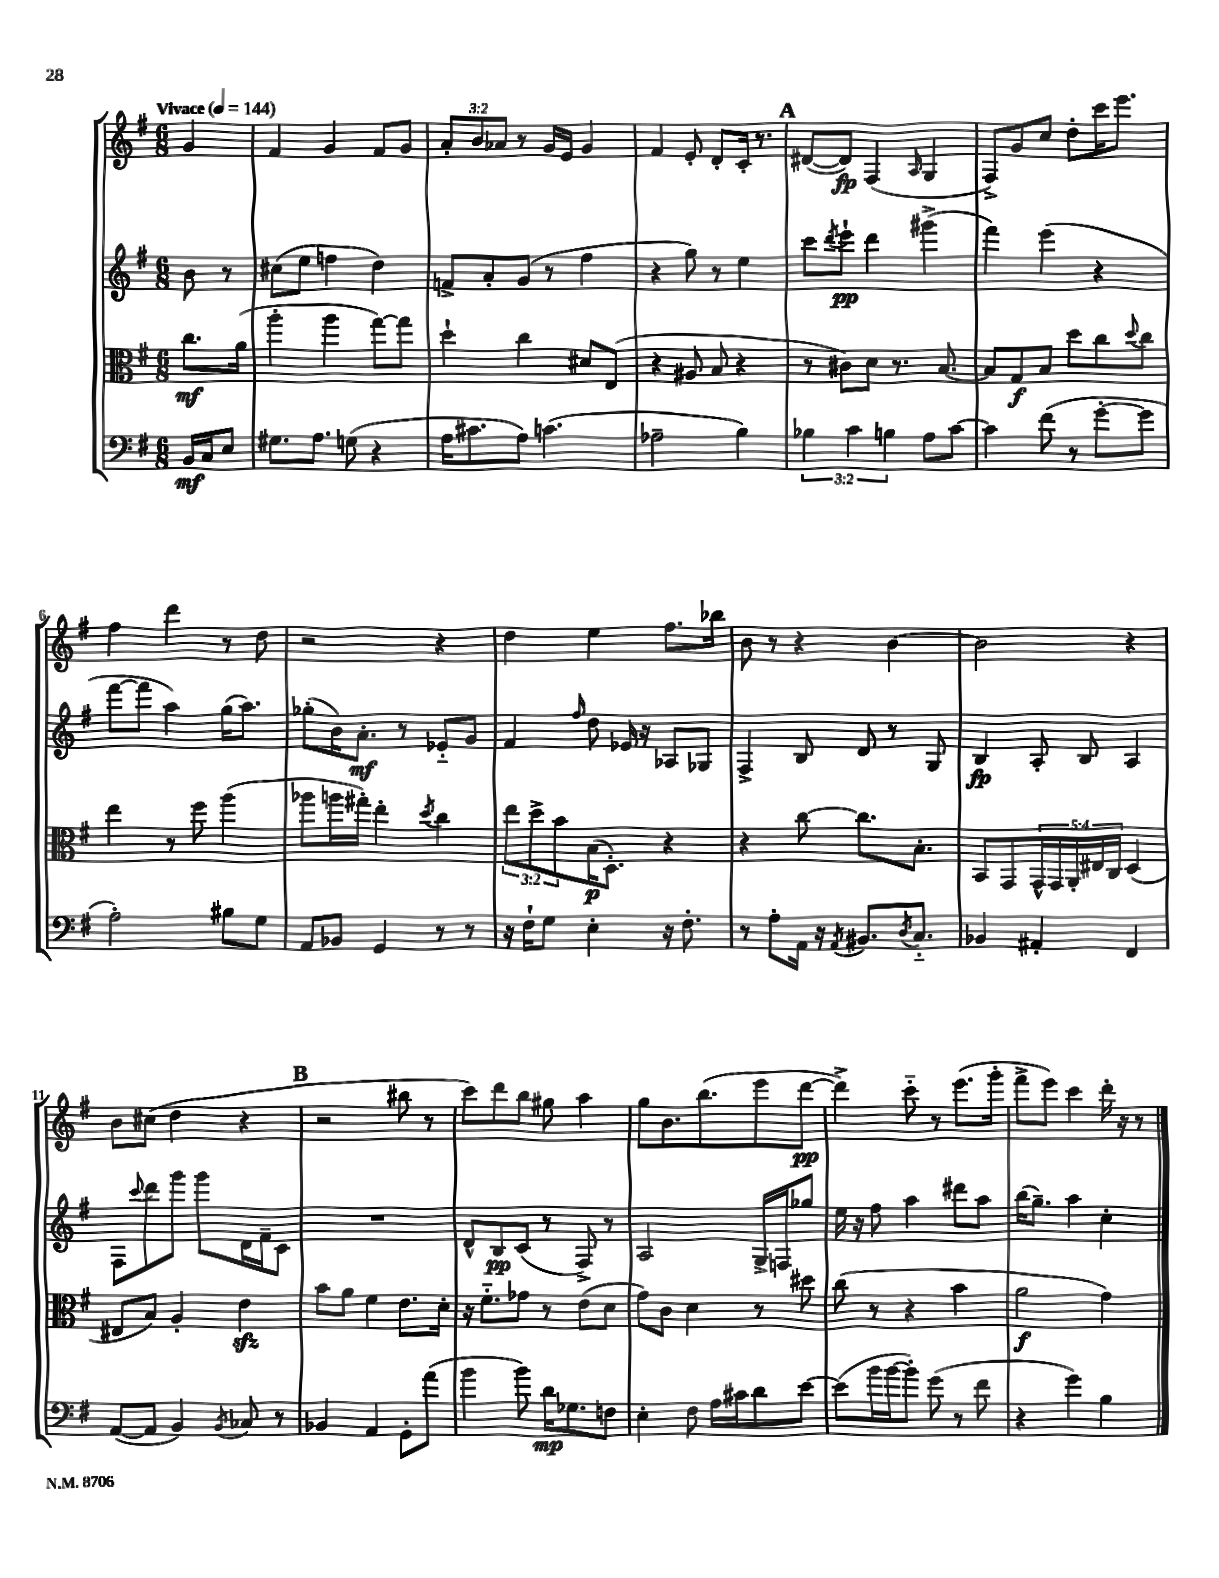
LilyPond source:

<<
\new StaffGroup <<
\new Staff = "s0" {
    \clef treble \key g \major \numericTimeSignature \time 6/8 \override Staff.TupletNumber.text = #tuplet-number::calc-fraction-text \partial 4 \tempo "Vivace" 4 = 144
    g'4 |
    fis'4 g'4 fis'8 g'8 |
    \tuplet 3/2 { a'8-. b'8 aes'8 } r8 g'16 e'16 g'4 |
    fis'4 e'8-. d'8-. c'16-. r8. |
    \mark \markup { \bold "A" } dis'8~( dis'8\fp) fis4( \grace { a16 } g4 |
    fis8->) g'8 c''8 d''8-. c'''16 e'''8. |
    fis''4 d'''4 r8 d''8 |
    r2 r4 |
    d''4 e''4 fis''8. bes''16 |
    b'8 r8 r4 b'4~ |
    b'2 r4 |
    b'8 cis''8( d''4 r4 |
    \mark \markup { \bold "B" } r2 bis''8 r8 |
    c'''8) d'''8 b''8 gis''8 a''4 |
    g''8 b'8. b''8.( e'''8 d'''8~\pp |
    d'''4->) c'''8-_ r8 e'''8.( g'''16-. |
    fis'''8-> e'''8) c'''4 d'''16-. r16 r8 \bar "|." |
}
\new Staff = "s1" {
    \clef treble \key g \major \numericTimeSignature \time 6/8 \partial 4
    b'8 r8 |
    cis''8( e''8 f''4 d''4) |
    f'8-> a'8-. g'8( r8 fis''4 |
    r4 g''8) r8 e''4 |
    \mark \markup { \bold "A" } c'''8 \acciaccatura { d'''8 } e'''8-!\pp d'''4 gis'''4->( |
    fis'''4) e'''4( r4 |
    fis'''8~ fis'''8 a''4) g''16( a''8.) |
    ges''8-.( b'16) a'8.-.\mf r8 ees'8-_ g'8 |
    fis'4 \grace { fis''16 } d''8 ees'16 r16 aes8 ges8 |
    fis4-> b8 d'8 r8 g8 |
    b4\fp a8-. b8 a4 |
    fis8 \appoggiatura { c'''8 } d'''8 g'''8 g'''8 d'16 fis'16-- c'8 |
    \mark \markup { \bold "B" } R2. |
    d'8-^ b8\pp c'8( r8 fis8->) r8 |
    a2 g16-> f16 ges''8 |
    e''16 r16 fis''8 a''4 dis'''8 a''8 |
    b''16( g''8.--) a''4 c''4-. \bar "|." |
}
\new Staff = "s2" {
    \clef alto \key g \major \numericTimeSignature \time 6/8 \override Staff.TupletNumber.text = #tuplet-number::calc-fraction-text \partial 4
    c''8.\mf a'16( |
    a''4-. a''4 g''8~) g''8 |
    d''4-! c''4 dis'8 e8( |
    r4 ais8 b8 r4 |
    \mark \markup { \bold "A" } r8 cis'8) d'8 r8. b8.~ |
    b8 g8\f b8 d''8 c''8 \appoggiatura { d''8 } c''8 |
    e''4 r8 fis''8 a''4( |
    aes''8 a''16 gis''16-.) e''4-. \acciaccatura { d''8 } c''4 |
    \tuplet 3/2 { e''8 d''8-> b'8 } b16\p( d8.-.) r4 |
    r4 c''8~ c''8. b8.-. |
    b,8 g,8 \tuplet 5/4 { g,16-^ g,16 a,16-. eis16 c16 } d4( |
    eis8 b8) a4-. e'4\sfz |
    \mark \markup { \bold "B" } b'8 a'8 fis'4 e'8. d'16-. |
    r16 fis'8.-_ ges'8 r8 e'8( d'8 |
    g'8) c'8 d'4 r8 dis''8 |
    c''8( r8 r4 b'4 |
    a'2\f g'4) \bar "|." |
}
\new Staff = "s3" {
    \clef bass \key g \major \numericTimeSignature \time 6/8 \override Staff.TupletNumber.text = #tuplet-number::calc-fraction-text \partial 4
    b,16\mf c16 e8 |
    gis8. a8. g8( r4 |
    a16 cis'8. a8) c'4.( |
    aes2-- b4) |
    \mark \markup { \bold "A" } \tuplet 3/2 { bes4 c'4 b4 } a8 c'8~ |
    c'4 fis'8( r8 g'8~-. g'8 |
    a2-.) bis8 g8 |
    a,8 bes,8 g,4 r8 r8 |
    r16 fis16-! g8 e4-. r16 fis8.-. |
    r8 a8-. a,16 r16 \acciaccatura { a,8 } bis,8. \acciaccatura { d8 } c8.-_ |
    bes,4 ais,4-. fis,4 |
    a,8~( a,8 b,4) \acciaccatura { b,8 } ces8 r8 |
    \mark \markup { \bold "B" } bes,4 a,4 g,8-. a'8( |
    b'4 b'8) d'16\mp ges8. f8 |
    e4-. fis8 a16 cis'16 d'8 e'8~ |
    e'8( b'16 b'16~ b'8-.) g'8( r8 fis'8 |
    r4 g'4) b4 \bar "|." |
}
>>
>>
